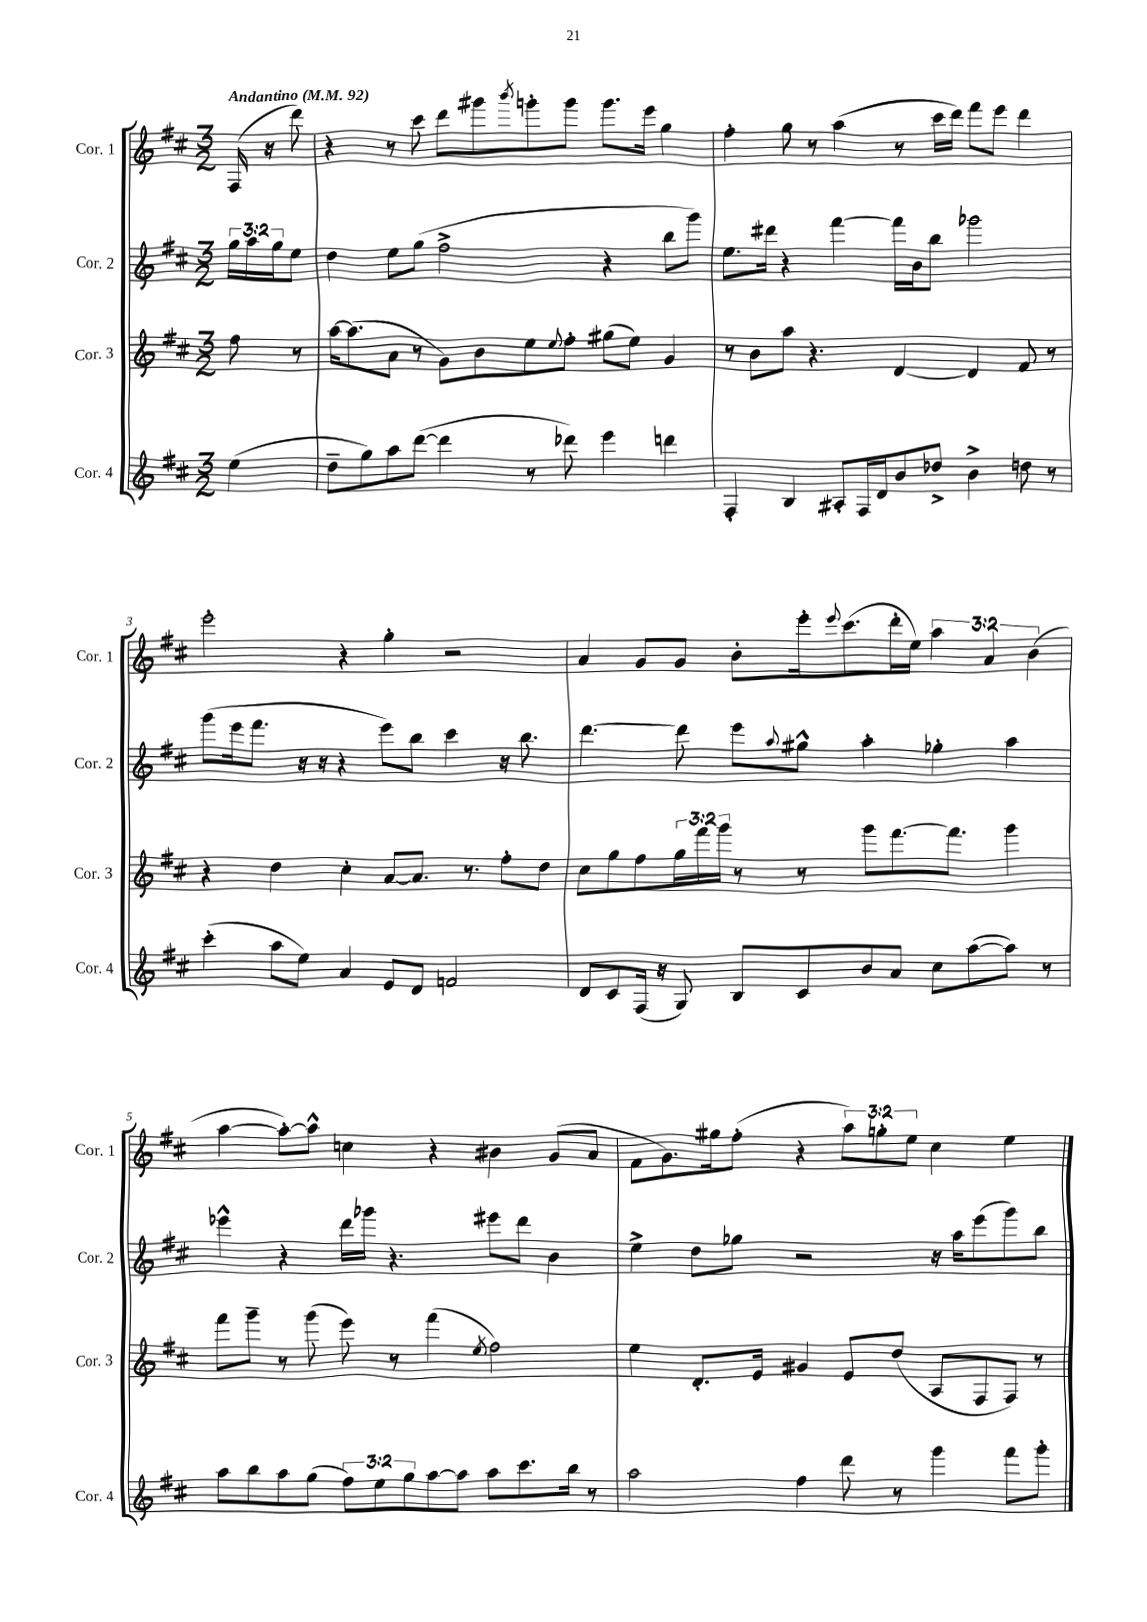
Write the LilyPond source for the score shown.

<<
\new StaffGroup <<
\new Staff = "s0" \with { instrumentName = "Cor. 1" shortInstrumentName = "Cor. 1" } {
    \clef treble \key d \major \numericTimeSignature \time 3/2 \override Staff.TupletNumber.text = #tuplet-number::calc-fraction-text \partial 4 \tempo "Andantino" 4 = 92
    fis16( r16 d'''8) |
    r4 r8 cis'''8 d'''8 gis'''8 \acciaccatura { b'''8 } g'''8-. g'''8 g'''8. e'''16 g''4 |
    fis''4-. g''8 r8 a''4( r8 cis'''16 d'''16) fis'''8 e'''8 d'''4 |
    e'''2-. r4 g''4-. r2 |
    a'4 g'8 g'8 b'8-. e'''16-. \appoggiatura { e'''8 } cis'''8.( d'''16-. e''16) \tuplet 3/2 { a''4 a'4 b'4( } |
    a''4~ a''8~-.) a''8-^ c''4 r4 bis'4 g'8( a'8 |
    fis'8 g'8.) gis''16 fis''8-.( r4 \tuplet 3/2 { a''8) g''8-. e''8 } cis''4 e''4 \bar "|." |
}
\new Staff = "s1" \with { instrumentName = "Cor. 2" shortInstrumentName = "Cor. 2" } {
    \clef treble \key d \major \numericTimeSignature \time 3/2 \override Staff.TupletNumber.text = #tuplet-number::calc-fraction-text \partial 4
    \tuplet 3/2 { g''16 a''16 g''16 } e''8 |
    d''4 e''8 g''8( fis''2-> r4 b''8 g'''8) |
    e''8. dis'''16 r4 fis'''4~ fis'''16 b'16 b''8 ges'''2 |
    g'''8( e'''16 fis'''8. r16 r16 r4 e'''8) b''8 cis'''4 r16 b''8. |
    d'''4.~ d'''8 e'''8 \appoggiatura { a''8 } gis''8-^ a''4-. ges''4-. a''4 |
    ees'''4-^ r4 d'''16 ges'''16 r4. eis'''8 d'''8 b'4 |
    e''4-> d''8 ges''8 r2 r16 a''16 e'''8( g'''8) b''8 \bar "|." |
}
\new Staff = "s2" \with { instrumentName = "Cor. 3" shortInstrumentName = "Cor. 3" } {
    \clef treble \key d \major \numericTimeSignature \time 3/2 \override Staff.TupletNumber.text = #tuplet-number::calc-fraction-text \partial 4
    fis''8 r8 |
    a''16~ a''8.( a'8 r8 g'8) b'8 e''8 \appoggiatura { e''8 } fis''8-. gis''8( e''8) g'4 |
    r8 b'8 a''8 r4. d'4~ d'4 fis'8 r8 |
    r4 d''4 cis''4-. a'8~ a'8. r8. fis''8-. d''8 |
    cis''8 g''8 fis''8 \tuplet 3/2 { g''16 fis'''16 g'''16 } r8 r8 g'''8 fis'''8.~ fis'''8. g'''4 |
    fis'''8 g'''8-- r8 g'''8( e'''8) r8 fis'''4( \acciaccatura { e''8 } fis''2) |
    e''4 d'8.-. e'16 gis'4 e'8 d''8( a8 fis8 fis8) r8 \bar "|." |
}
\new Staff = "s3" \with { instrumentName = "Cor. 4" shortInstrumentName = "Cor. 4" } {
    \clef treble \key d \major \numericTimeSignature \time 3/2 \override Staff.TupletNumber.text = #tuplet-number::calc-fraction-text \partial 4
    e''4( |
    d''8-- g''8) a''8 d'''8~( d'''4 r8 des'''8) e'''4 d'''4 |
    fis4-. b4 ais8-. fis16 d'16 b'8 des''8-> b'4-> d''8 r8 |
    cis'''4-.( a''8 e''8) a'4 e'8 d'8 f'2 |
    d'8 cis'8 fis16( r16 g8) b8 cis'8 b'8 a'8 cis''8 a''8~( a''8) r8 |
    a''8 b''8 a''8 g''8( \tuplet 3/2 { fis''8) e''8 g''8 } a''8~ a''8 a''8 cis'''8. b''16 r8 |
    a''2 fis''4 d'''8 r8 g'''4 fis'''8 g'''8-. \bar "|." |
}
>>
>>
